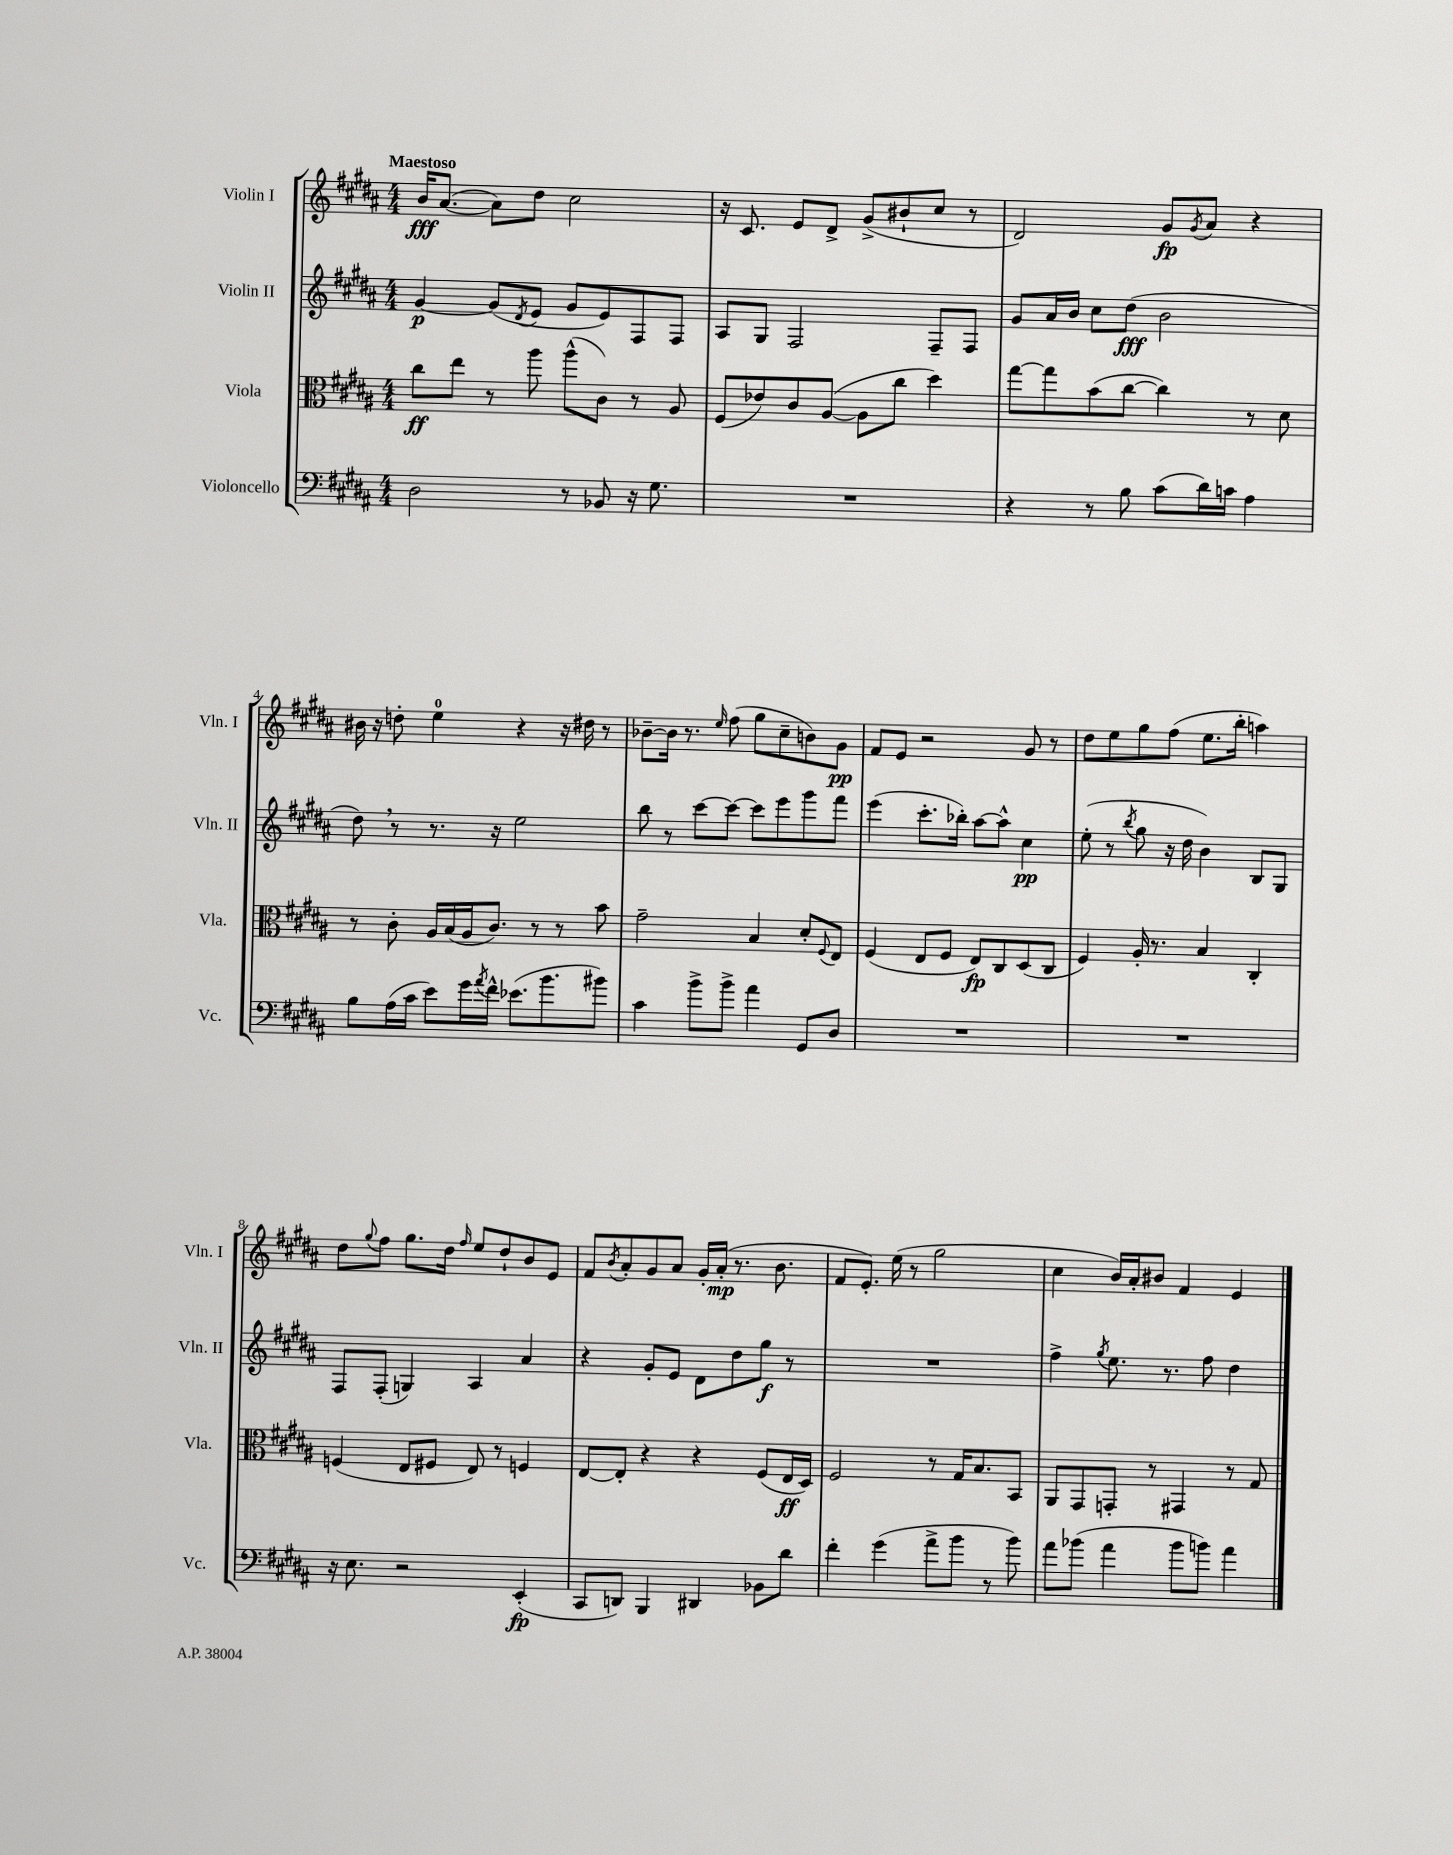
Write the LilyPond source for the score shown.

<<
\new StaffGroup <<
\new Staff = "s0" \with { instrumentName = "Violin I" shortInstrumentName = "Vln. I" } {
    \clef treble \key b \major \numericTimeSignature \time 4/4 \tempo "Maestoso"
    b'16\fff ais'8.~( ais'8) dis''8 cis''2 |
    r16 cis'8. e'8 dis'8-> gis'8->( bis'8-! cis''8 r8 |
    dis'2) gis'8\fp \acciaccatura { gis'8 } ais'8 r4 |
    bis'16 r16 d''8-. e''4-0 r4 r16 dis''16 r8 |
    bes'8~-- bes'16 r8. \grace { e''16 } fis''8( gis''8 cis''8-- b'8) gis'8\pp |
    fis'8 e'8 r2 gis'8 r8 |
    dis''8 e''8 gis''8 fis''8( e''8. b''16-. a''4) |
    dis''8 \appoggiatura { gis''8 } fis''8 gis''8. dis''16 \grace { fis''16 } e''8 dis''8-! b'8 e'8 |
    fis'8 \acciaccatura { b'8 } ais'8-. gis'8 ais'8 gis'16-. ais'16-.\mp( r8. b'8. |
    fis'8 e'8.-.) e''16( r8 gis''2 |
    cis''4 b'16) ais'16-. bis'8 fis'4 e'4 \bar "|." |
}
\new Staff = "s1" \with { instrumentName = "Violin II" shortInstrumentName = "Vln. II" } {
    \clef treble \key b \major \numericTimeSignature \time 4/4
    gis'4~\p gis'8( \acciaccatura { dis'8 } e'8 gis'8 e'8) fis8 fis8 |
    ais8 gis8 fis2 fis8-- fis8 |
    gis'8 ais'16 b'16 cis''8 dis''8\fff( b'2 |
    dis''8) \breathe r8 r8. r16 e''2 |
    b''8 r8 cis'''8~ cis'''8~ cis'''8 e'''8 gis'''8 fis'''8 |
    e'''4( cis'''8.-. bes''16-.) ais''8~ ais''8-^ cis''4\pp |
    e''8-.( r8 \acciaccatura { b''8 } gis''8 r16 dis''16 b'4) b8 gis8 |
    fis8 fis8-.( g4) ais4 ais'4 |
    r4 gis'8-. e'8 dis'8 dis''8 gis''8\f r8 |
    R1 |
    fis''4-> \acciaccatura { gis''8 } e''8. r8. fis''8 dis''4 \bar "|." |
}
\new Staff = "s2" \with { instrumentName = "Viola" shortInstrumentName = "Vla." } {
    \clef alto \key b \major \numericTimeSignature \time 4/4
    cis''8\ff e''8 r8 ais''8 ais''8-^( cis'8) r8 ais8 |
    fis8( ees'8) cis'8 ais8~( ais8 cis''8 dis''4) |
    gis''8~ gis''8 b'8( cis''8~ cis''4) r8 dis'8 |
    r8 cis'8-. ais16 b16( ais16 cis'8.) r8 r8 b'8 |
    gis'2-- b4 dis'8-. \appoggiatura { fis8 } e8 |
    fis4( e8 fis8 e8\fp) cis8 dis8( cis8 |
    fis4) ais16-. r8. b4 cis4-. |
    f4( e8 fis8 e8) r8 f4 |
    e8~ e8-. r4 r4 fis8( e16\ff dis16) |
    fis2 r8 gis16 b8. b,8 |
    ais,8 gis,8 g,8-. r8 gis,4 r8 gis8 \bar "|." |
}
\new Staff = "s3" \with { instrumentName = "Violoncello" shortInstrumentName = "Vc." } {
    \clef bass \key b \major \numericTimeSignature \time 4/4
    dis2 r8 bes,8 r16 gis8. |
    R1 |
    r4 r8 b8 cis'8( dis'16) c'16 ais4 |
    b8 ais16( cis'16 e'8) gis'16 \acciaccatura { ais'8 } fis'16-^ ees'8.( b'8. bis'8) |
    cis'4 b'8-> b'8-> ais'4 gis,8 dis8 |
    R1 |
    R1 |
    r16 e8. r2 e,4-.\fp( |
    cis,8 d,8) b,,4 dis,4 bes,8 dis'8 |
    fis'4-. gis'4( ais'8-> b'8 r8 b'8) |
    ais'8 bes'8( ais'4 bes'8 b'8) ais'4 \bar "|." |
}
>>
>>
